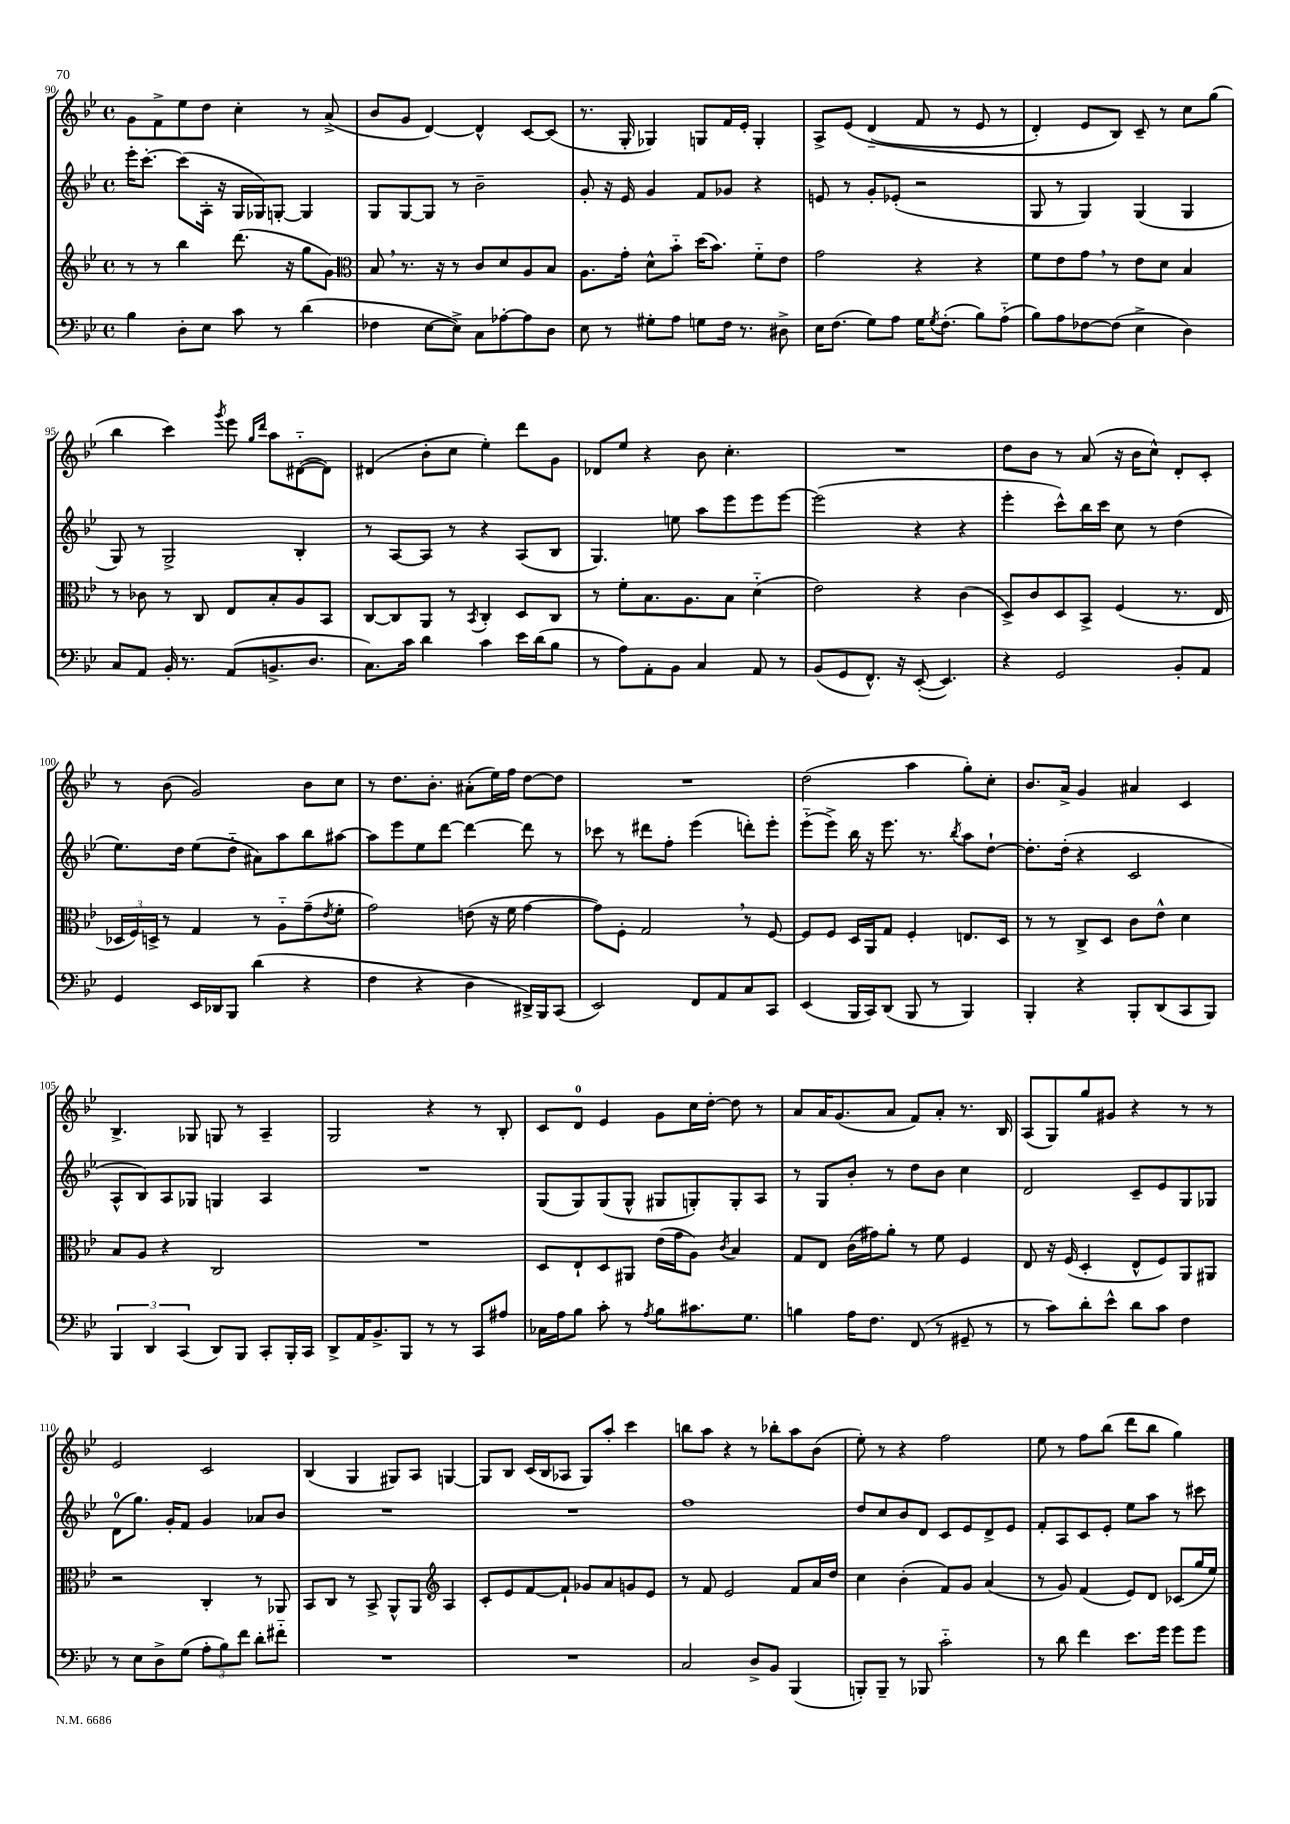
<<
\new StaffGroup <<
\new Staff = "s0" {
    \clef treble \key bes \major \defaultTimeSignature \time 4/4
    g'8 f'8-> ees''8 d''8 c''4-. r8 a'8->( |
    bes'8 g'8 d'4~) d'4-^ c'8~ c'8( |
    r8. g16-. ges4) g8 f'16 ees'16-. g4-. |
    a8-> ees'8\( d'4-_( f'8 r8 ees'8 r8 |
    d'4-.) ees'8 bes8\) c'8-- r8 c''8 g''8( |
    bes''4 c'''4) \acciaccatura { g'''8 } ees'''8 \grace { g''16 d'''16 } a''8 dis'8~-_( dis'8) |
    dis'4( bes'8-. c''8 ees''4-.) d'''8 g'8 |
    des'8 ees''8 r4 bes'8 c''4.-. |
    R1 |
    d''8 bes'8 r8 a'8( r16 bes'16 c''8-^) d'8-. c'8-. |
    r8 bes'8( g'2) bes'8 c''8 |
    r8 d''8. bes'8.-. ais'8-.( ees''16) f''16 d''8~ d''8 |
    R1 |
    d''2( a''4 g''8-.) c''8-. |
    bes'8. a'16-> g'4 ais'4 c'4 |
    bes4.-> ges8 g8 r8 a4-- |
    g2 r4 r8 bes8-. |
    c'8 d'8-0 ees'4 g'8 c''16 d''16~-. d''8 r8 |
    a'8 a'16 g'8.( a'8 f'8) a'8-. r8. bes16 |
    a8( g8) g''8 gis'8 r4 r8 r8 |
    ees'2 c'2 |
    bes4( g4 gis8) a8 g4~ |
    g8 bes8 c'16( bes16 aes8 g8) a''8-. c'''4 |
    b''8 a''8 r4 r8 bes''8-. a''8 bes'8( |
    ees''8-.) r8 r4 f''2 |
    ees''8 r8 f''8 bes''8( d'''8 bes''8 g''4) \bar "|." |
}
\new Staff = "s1" {
    \clef treble \key bes \major \defaultTimeSignature \time 4/4
    ees'''16-. c'''8.~-. c'''8( a16-. r16 g16 ges16) g8~-. g4 |
    g8 g8~ g8 r8 bes'2-- |
    g'8-. r16 ees'16 g'4 f'8 ges'8 r4 |
    e'8 r8 g'8-. ees'8-.( r2 |
    g8 r8 g4) g4( g4 |
    g8) r8 g2-> bes4-. |
    r8 a8~ a8 r8 r4 a8( bes8 |
    g4.) e''8 a''8 ees'''8 ees'''8 ees'''8~ |
    ees'''2( r4 r4 |
    ees'''4-. c'''8-^) bes''16 c'''16 c''8 r8 d''4( |
    ees''8.) d''16 ees''8( d''8-_ ais'8) a''8 bes''8 ais''8~ |
    ais''8 ees'''8 ees''8 d'''8~ d'''4~ d'''8 r8 |
    ces'''8 r8 dis'''8 f''8-. ees'''4( d'''8-.) ees'''8-. |
    ees'''8-_( ees'''8->) bes''16 r16 ees'''8. r8. \acciaccatura { bes''8 } a''8 d''8~-! |
    d''8.-. d''16-.( r4 c'2 |
    a8-^ bes8) a8 ges8 g4 a4 |
    R1 |
    g8( g8) g8( g8-^ gis8 g8-.) g8-. a8 |
    r8 g8 bes'8-. r8 d''8 bes'8 c''4 |
    d'2 c'8-- ees'8 g8 ges8 |
    d'8-0( g''8.) g'16-. f'8 g'4 aes'8 bes'8 |
    R1 |
    R1 |
    f''1 |
    d''8 c''8 bes'8 d'8 c'8 ees'8 d'8-> ees'8 |
    f'8-. a8 c'8 ees'8-. ees''8 a''8 r8 cis'''8 \bar "|." |
}
\new Staff = "s2" {
    \clef treble \key bes \major \defaultTimeSignature \time 4/4
    r8 r8 bes''4 d'''8.( r16 g''8 g'8) |
    \clef alto bes8 \breathe r8. r16 r8 c'8 d'8 a8 bes8 |
    a8. g'16-. d'8-^ bes'8-_ d''16( bes'8.) f'8-_ ees'8 |
    g'2 r4 r4 |
    f'8 ees'8 g'8 \breathe r8 ees'8 d'8 bes4 |
    r8 ces'8 r8 c8 ees8 bes8-. a8 bes,8 |
    c8~ c8 a,8 r8 \acciaccatura { bes,8 } c4-. d8 c8 |
    r8 f'8-. bes8. a8. bes8 d'4-_( |
    ees'2) r4 c'4( |
    d8->) c'8 d8 bes,8-> f4( r8. ees16 |
    \tuplet 3/2 { des16 f16) d16-> } r8 g4 r8 a8-_ g'8--( \acciaccatura { ees'8 } f'8-. |
    g'2) e'8( r16 f'16 g'4~ |
    g'8) f8-. g2 \breathe r8 f8~ |
    f8 f8 d16 a,16 g8 f4-. e8. d16 |
    r8 r8 c8-> d8 c'8 ees'8-^ d'4 |
    bes8 a8 r4 c2 |
    R1 |
    d8 ees8-! d8 ais,8 ees'16( g'16 a8) \acciaccatura { c'8 } bes4 |
    g8 ees8 c'16( gis'16) a'8-. r8 f'8 f4 |
    ees8 r16 f16( d4-. ees8-^ f8) a,8 ais,8 |
    r2 c4-. r8 aes,8 |
    bes,8 c8 r8 bes,8-> a,8-^ a,8 \clef treble a4 |
    c'8-. ees'8 f'8~ f'8-! ges'8 a'8 g'8 ees'8 |
    r8 f'8 ees'2 f'8 a'16 d''16 |
    c''4 bes'4-.( f'8) g'8 a'4( |
    r8 g'8) f'4( ees'8) d'8 ces'8( g''16 ees''16) \bar "|." |
}
\new Staff = "s3" {
    \clef bass \key bes \major \defaultTimeSignature \time 4/4
    bes4 d8-. ees8 c'8 r8 d'4( |
    fes4 ees8~ ees8->) c8 aes8~-. aes8 d8 |
    ees8 r8 gis8-. a8 g8 f16 r8. dis8-> |
    ees16 f8.( g8) a8 g16 \acciaccatura { g8 } f8.-.( bes8) a8-_( |
    bes8) a8 fes8~ fes8( ees4-> d4) |
    c8 a,8 bes,16-. r8. a,8( b,8.-> d8. |
    c8.) c'16 d'4 c'4 ees'16 d'16( bes8 |
    r8 a8) a,8-. bes,8 c4 a,8 r8 |
    bes,8( g,8 f,8.-^) r16 ees,8~-.( ees,4.) |
    r4 g,2 bes,8-. a,8 |
    g,4 ees,16 des,16 bes,,8 d'4( r4 |
    f4 r4 d4 dis,16->) bes,,16 c,8( |
    ees,2) f,8 a,8 c8 c,8 |
    ees,4( bes,,16 c,16) d,8( bes,,8 r8 bes,,4) |
    bes,,4-. r4 bes,,8-. d,8( c,8 bes,,8) |
    \tuplet 3/2 { bes,,4 d,4 c,4( } d,8) bes,,8 c,8-. bes,,16-. c,16 |
    d,8-> a,16 bes,8.-> bes,,8 r8 r8 c,8 ais8 |
    ces16 a16 bes8 c'8-. r8 \acciaccatura { a8 } bes8 cis'8. g8. |
    b4 a16 f8. f,8( r8 gis,8-- r8 |
    r8 c'8) d'8-. ees'8-^ d'8 c'8 f4 |
    r8 ees8 d8-> g8( \tuplet 3/2 { a8-. bes8) f'8 } d'8-. fis'8-_ |
    R1 |
    R1 |
    c2 d8-> bes,8 bes,,4( |
    b,,8-.) b,,8-- r8 bes,,8 c'2-_ |
    r8 d'8 f'4 ees'8. g'16 g'8 g'8 \bar "|." |
}
>>
>>
\layout { \context { \Score currentBarNumber = #90 } }
